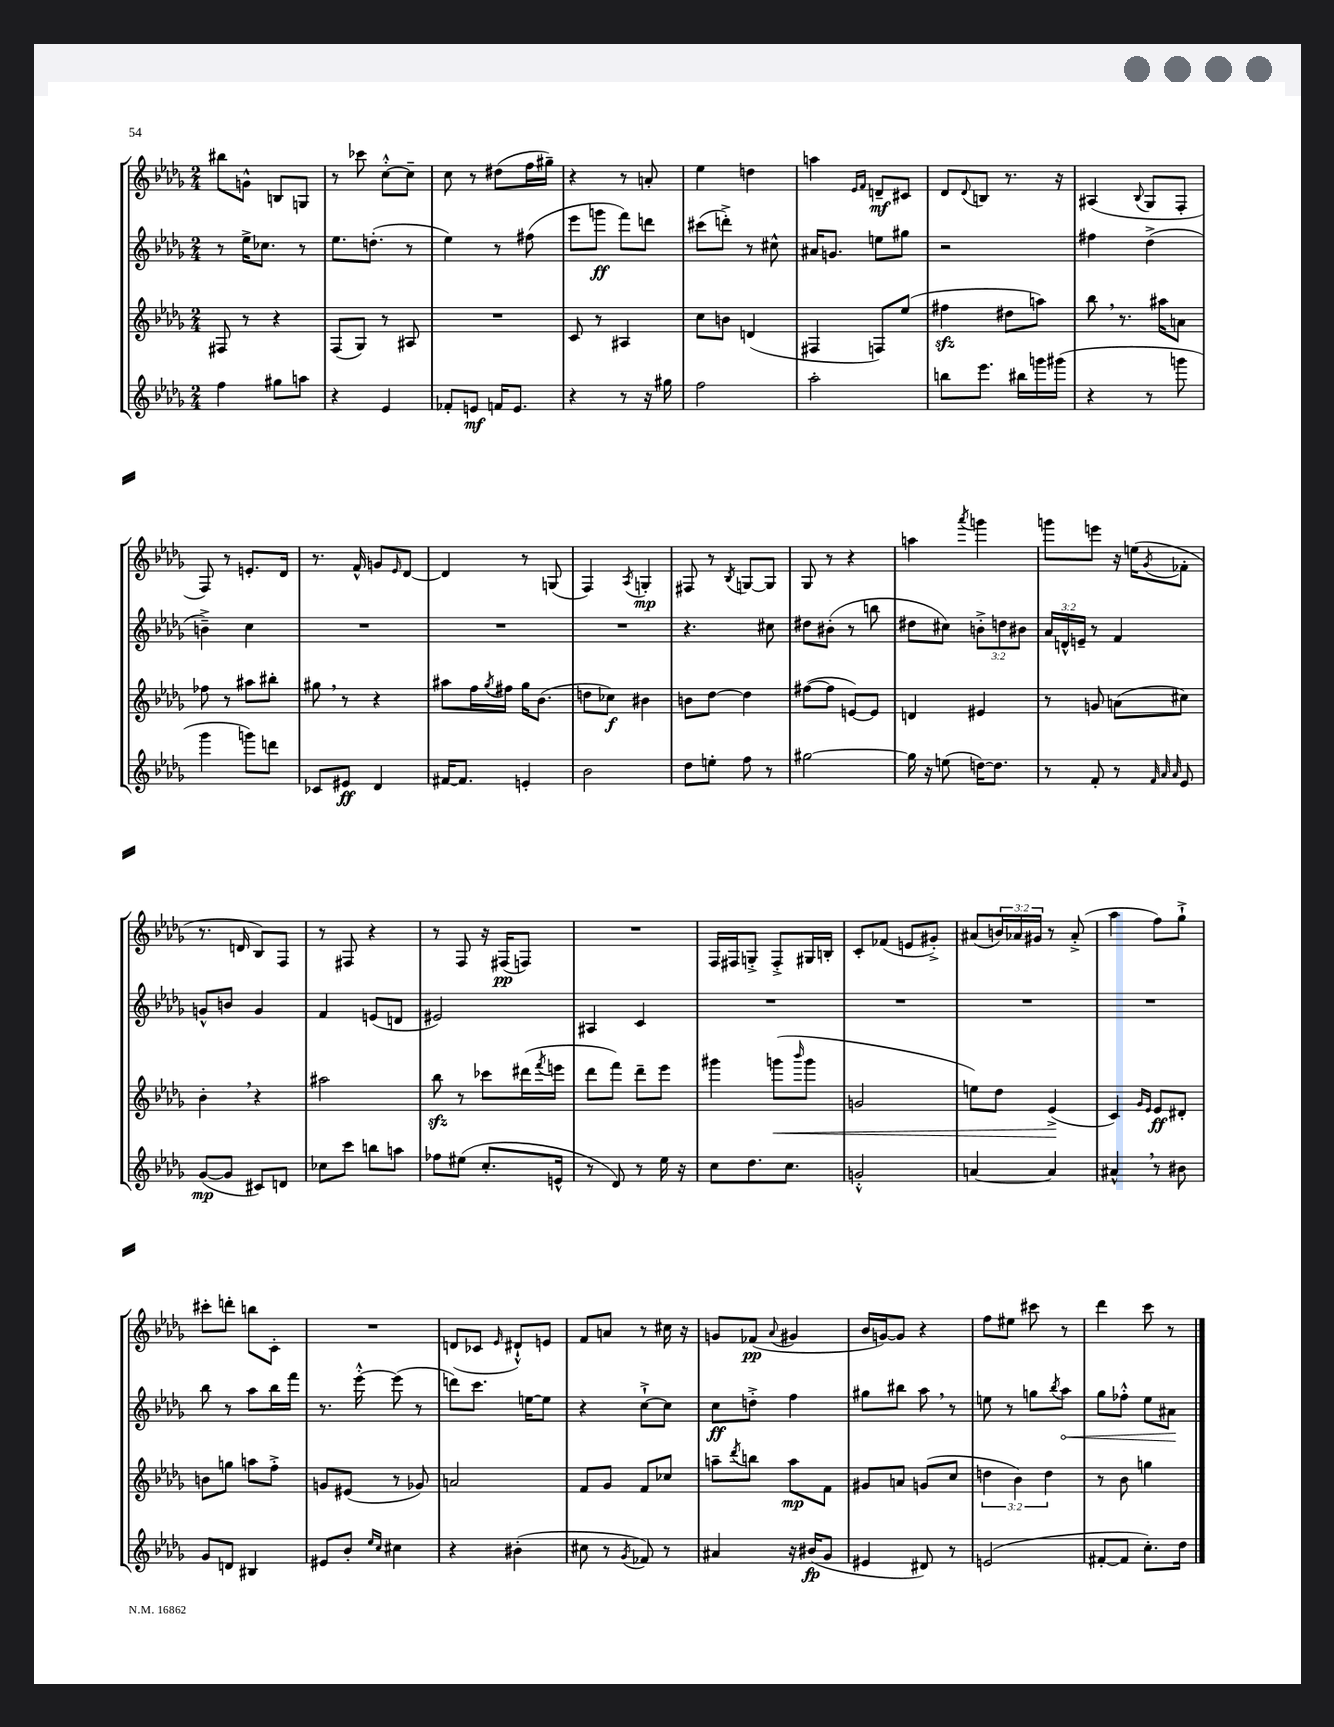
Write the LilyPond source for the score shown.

<<
\new StaffGroup <<
\new Staff = "s0" {
    \clef treble \key des \major \numericTimeSignature \time 2/4 \override Staff.TupletNumber.text = #tuplet-number::calc-fraction-text
    bis''8 g'8-^ b8 g8 |
    r8 ces'''8 c''8~-.-^ c''8-- |
    c''8 r8 dis''8( f''16 gis''16--) |
    r4 r8 a'8-. |
    ees''4 d''4 |
    a''4 \grace { ees'16 f'16 } d'8--\mf cis'8 |
    des'8 \appoggiatura { des'8 } b8 r8. r16 |
    ais4( \appoggiatura { bes8 } ges8 f8-. |
    f8) r8 e'8.-. des'16 |
    r8. f'16-^ g'8 \grace { ees'16 } des'8~ |
    des'4 r8 g8( |
    f4) \acciaccatura { aes8 } g4-.\mp |
    fis8 r8 \acciaccatura { bes8 } g8~ g8 |
    ges8 r8 r4 |
    a''4 \acciaccatura { aes'''8 } g'''4 |
    g'''8 e'''8 r16 e''16( \acciaccatura { ges'8 } fes'8-. |
    r8. d'16 bes8) f8 |
    r8 fis8 r4 |
    r8 f8 r16 fis16\pp( f8) |
    R2 |
    f16 fis16 g8-.-> fis8-.-> gis16 b16-. |
    c'8-. fes'8( e'8 gis'8-.->) |
    ais'8( \tuplet 3/2 { b'16) aes'16 gis'16 } r8 aes'8-.->( |
    aes''4 f''8) ges''8-!-> |
    cis'''8-. d'''8-. b''8 c'8-. |
    R2 |
    d'8( ces'8 \grace { ees'16 } dis'8-!-^) e'8 |
    f'8 a'8 r8 cis''16 r16 |
    g'8 fes'8\pp( \appoggiatura { aes'8 } gis'4 |
    bes'16 g'16~) g'8 r4 |
    f''8 eis''8 cis'''8 r8 |
    des'''4 c'''8 r8 \bar "|." |
}
\new Staff = "s1" {
    \clef treble \key des \major \numericTimeSignature \time 2/4 \override Staff.TupletNumber.text = #tuplet-number::calc-fraction-text
    r8 ees''16-> ces''8. r8 |
    ees''8. d''8.-.( r8 |
    ees''4) r8 fis''8( |
    ees'''8 g'''8\ff f'''8) d'''8 |
    cis'''8( d'''8-.->) r8 cis''8-^ |
    ais'16 g'8. e''8 gis''8 |
    r2 |
    fis''4 des''4->( |
    b'4--->) c''4 |
    R2 |
    R2 |
    R2 |
    r4. cis''8 |
    dis''8 bis'8-.( r8 b''8 |
    dis''8 cis''8) \tuplet 3/2 { b'8-.-> d''8 bis'8 } |
    \tuplet 3/2 { aes'16 d'16-^ e'16-- } r8 f'4 |
    g'8-^ b'8 g'4 |
    f'4 e'8( d'8 |
    eis'2) |
    ais4 c'4 |
    R2 |
    R2 |
    R2 |
    R2 |
    bes''8 r8 aes''8 bes''16 f'''16 |
    r8. ees'''16~-.-^ ees'''8( r8 |
    d'''8) c'''8. e''16~ e''8 |
    r4 c''8~-!-> c''8 |
    c''8\ff d''8-.-> f''4 |
    gis''8 bis''8 aes''8 \breathe r8 |
    e''8 r8 g''8 \acciaccatura { bes''8 } \once \override Hairpin.circled-tip = ##t aes''8\< |
    ges''8 fes''8-.-^ ees''8 ais'8\! \bar "|." |
}
\new Staff = "s2" {
    \clef treble \key des \major \numericTimeSignature \time 2/4 \override Staff.TupletNumber.text = #tuplet-number::calc-fraction-text
    fis8 r8 r4 |
    f8( ges8) r8 ais8 |
    R2 |
    c'8 r8 ais4 |
    c''8 b'8 d'4( |
    fis4 f8) ees''8( |
    fis''4\sfz dis''8 a''8) |
    bes''8 \breathe r8. ais''16 a'8 |
    fes''8 r8 ais''8 bis''8-. |
    gis''8 \breathe r8 r4 |
    ais''8 f''16 \acciaccatura { ges''8 } fis''16 ges''16 bes'8.( |
    d''8 ces''8\f) bis'4 |
    b'8 des''8~ des''4 |
    fis''8~( fis''8 e'8~) e'8 |
    d'4 eis'4 |
    r8 g'8 a'8( cis''8) |
    bes'4-. \breathe r4 |
    ais''2 |
    bes''8\sfz r8 ces'''8 dis'''16( \acciaccatura { f'''8 } e'''16 |
    des'''8 f'''8) des'''8-- ees'''8 |
    gis'''4 g'''8\<( \grace { bes'''16 } g'''8 |
    g'2 |
    e''8) des''8 ees'4->\!( |
    c'4) \grace { ges'16 ees'16 } ees'8\ff dis'8-. |
    b'8 g''8 a''8 f''8-.-> |
    g'8 eis'8( r8 ges'8) |
    a'2 |
    f'8 ges'8 f'8 ces''8 |
    a''8-- \acciaccatura { des'''8 } b''8 a''8\mp f'8 |
    gis'8 a'8 g'8( c''8 |
    \tuplet 3/2 { d''4 bes'4) d''4 } |
    r8 bes'8 g''4 \bar "|." |
}
\new Staff = "s3" {
    \clef treble \key des \major \numericTimeSignature \time 2/4
    f''4 gis''8 a''8 |
    r4 ees'4 |
    fes'8-. e'8\mf f'16 e'8. |
    r4 r8 r16 gis''16 |
    f''2 |
    aes''2-. |
    b''8 ees'''8. bis''16 g'''16 gis'''16( |
    r4 r8 g'''8 |
    ges'''4 g'''8) d'''8 |
    ces'8 eis'8\ff des'4 |
    fis'16~ fis'8. e'4-. |
    bes'2 |
    des''8 e''8-. f''8 r8 |
    gis''2~ |
    gis''16 r16 e''8( d''16~) d''8. |
    r8 f'8-. r8 \grace { f'32 aes'32 aes'32 } ees'8 |
    ges'8~\mp( ges'8 cis'8) d'8 |
    ces''8 c'''8 b''8 a''8 |
    fes''8 eis''8( c''8.-. e'16-^ |
    r8 des'8) r8 ees''16 r16 |
    c''8 des''8. c''8. |
    g'2-.-^ |
    a'4~ a'4 |
    ais'4-^ \breathe r8 bis'8 |
    ges'8 d'8 bis4 |
    eis'8 bes'8-. \grace { ees''16 c''16 } cis''4 |
    r4 bis'4-.( |
    cis''8 r8 \acciaccatura { ges'8 } fes'8) r8 |
    ais'4 r16 bis'16\fp( ges'8 |
    eis'4 dis'8) r8 |
    e'2( |
    fis'8~-. fis'8 c''8.-.) des''16 \bar "|." |
}
>>
>>
\layout { \context { \Score \remove "Bar_number_engraver" } }
